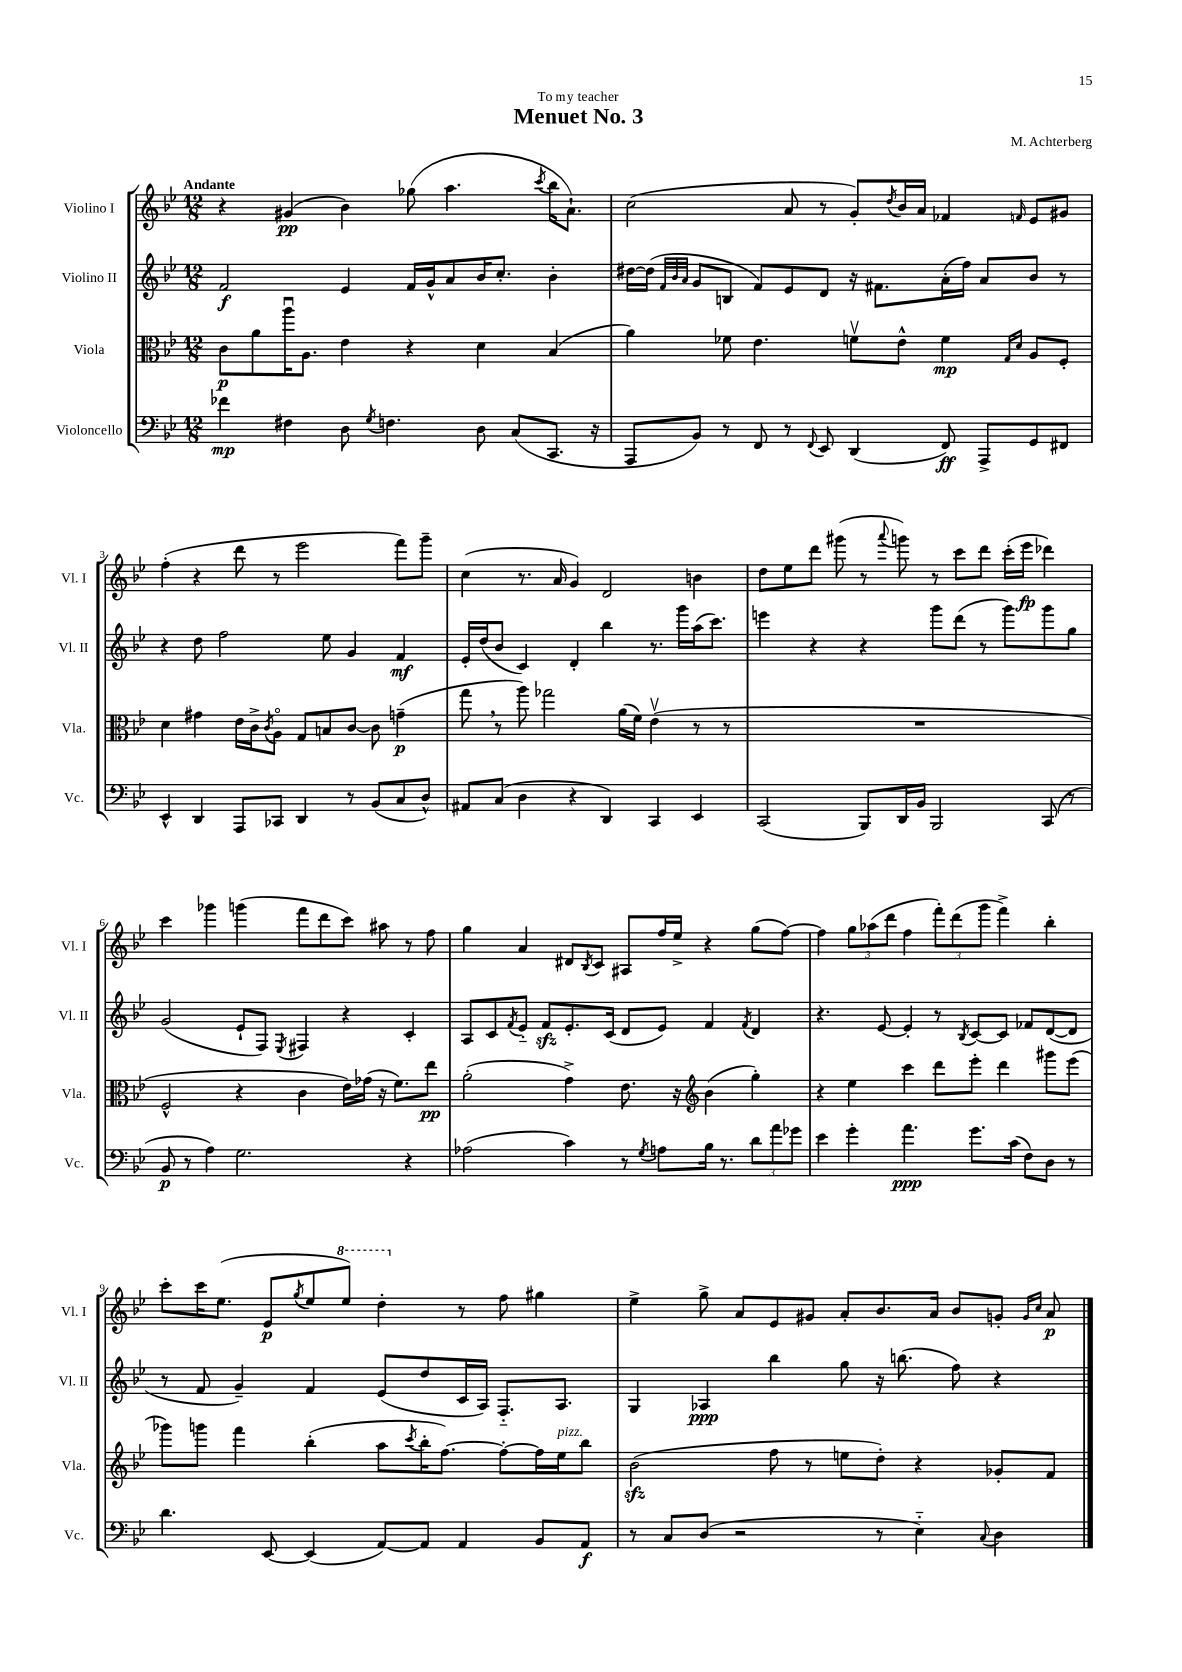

**kern	**kern	**kern	**kern
*staff4	*staff3	*staff2	*staff1
*clefF4	*clefC3	*clefG2	*clefG2
*k[b-e-]	*k[b-e-]	*k[b-e-]	*k[b-e-]
*M12/8	*M12/8	*M12/8	*M12/8
4f-	8c	2f	4r
.	8a	.	.
4F#	16aau	.	(4g#
.	8.A	.	.
8D	4e-	4e-	4b-)
8qG	.	.	.
4.F	.	.	.
.	4r	16f	(8gg-
.	.	16g^^	.
.	.	8a	4.aa
8D	4d	16b-	.
.	.	8.cc'	.
(8C	.	.	.
.	.	.	8qccc
8.CC	(4B-	4b-'	16bb-
.	.	.	8.a`)
16r	.	.	.
=	=	=	=
8AAA	4a)	[16dd#	(2cc
.	.	(16dd#]	.
.	.	32qqf	.
.	.	32qqb-	.
.	.	32qqa	.
8BB-)	.	8g	.
8r	8f-	8B	.
8FF	4.e-	8f)	.
8r	.	8e-	8a
8qqFF	.	.	.
8EE-	.	8d	8r
(4DD	8fv	16r	8g')
.	.	8.f#	.
.	.	.	8qdd
.	8e-^^	.	16b-
.	.	.	16a
8FF)	4f	(16a'	4f-
.	.	16ff)	.
8AAA^	.	8a	.
.	16qqG	.	.
.	16qqd	.	16qqf
8GG	8A	8b-	8e-
8FF#	8F'	8r	8g#
=	=	=	=
4EE-^^	4d	4r	(4ff'
4DD	4g#	8dd	4r
.	.	2ff	.
8AAA	16e-	.	8ddd
.	16c^	.	.
.	8qc	.	.
8CC-	8Ao	.	8r
4DD	8G	.	2eee-
.	8B	8ee-	.
8r	[8c	4g	.
(8BB-	8c]	.	.
8C	(4g~	4f	8fff)
8D^^)	.	.	8ggg~
=	=	=	=
8AA#	8gg	16e-'	(4cc
.	.	(16dd	.
(8C	8r	8b-	.
4D	8aa)	4c)	8.r
.	2gg-	.	.
.	.	.	16a
4r	.	4d'	4g)
4DD)	.	4bb-	2d
.	(16a	.	.
.	16f)	.	.
4CC	(4e-v	8.r	.
.	.	16ggg	.
4EE-	8r	(16aa	4b
.	.	8.ccc)	.
.	8r	.	.
=	=	=	=
(2CC	1.r	4eee	8dd
.	.	.	8ee-
.	.	4r	8ddd
.	.	.	(8ggg#
8BBB-)	.	4r	8r
.	.	.	8qqaaa
16DD	.	.	8ggg)
16BB-	.	.	.
2BBB-	.	8ggg	8r
.	.	(8ddd	8ccc
.	.	8r	8ddd
.	.	8ggg)	(16ccc'
.	.	.	16eee-
(8CC	.	8ggg	4ddd-)
8r	.	8gg	.
=	=	=	=
8BB-	2F^^	(2g	4ccc
8r	.	.	.
4A)	.	.	4ggg-
2.G	4r	8e-`	(4ggg
.	.	8F)	.
.	.	8qE-	.
.	4c	4F#	8fff
.	.	.	8ddd
.	16e-)	4r	8ccc)
.	(16g-	.	.
.	16r	.	8aa#
.	8.f)	.	.
4r	.	4c'	8r
.	8ee-	.	8ff
=	=	=	=
(2A-	(2a'	8A	4gg
.	.	8c	.
.	.	8qf	.
.	.	8e-'~	4a
.	.	8f	.
4c)	4g^)	8.e-'	8d#
.	.	.	8qB-
.	.	.	8c
.	.	(16c	.
8r	8.e-	8d	8A#
8qG	.	.	.
8A	.	8e-)	16ff
.	16r	.	16ee-^
*	*clefG2	*	*
16B-	(4b-	4f	4r
8.r	.	.	.
.	.	8qf	.
12d	4gg')	4d	(8gg
12a	.	.	.
.	.	.	[8ff)
12g-	.	.	.
=	=	=	=
4e-	4r	4.r	4ff]
4g'	4ee-	.	12gg
.	.	.	(12aa-
.	.	[8e-	.
.	.	.	12ddd
4.a	4ccc	4e-']	4ff
.	8ddd	8r	12fff')
.	.	.	(12ddd
.	.	8qB-	.
8.g	8eee-'	[8c	.
.	.	.	12ggg
.	4ddd	8c]	4fff^)
(16c	.	.	.
8F)	.	8f-	.
8D	8ggg#	([8d	4bb-'
8r	(8eee-	8d]	.
=	=	=	=
4.d	8ggg-)	8r	8ccc'
.	8ggg	8f	16ccc
.	.	.	(8.ee-
.	4fff	4g~)	.
[8EE-	.	.	8e-
.	.	.	8qgg
(4EE-]	(4bb-'	4f	8ee-
.	.	.	8eee-)
[8AA)	8aa	(8e-	4ddd'
.	8qccc	.	.
8AA]	16bb-'	8dd	.
.	[8.ff)	.	.
4AA	.	16c	8r
.	.	16A)	.
.	8ff'_	8.F'~	8ff
8BB-	16ff]	.	4gg#
.	16ee-	8.A	.
8AA	8bb-	.	.
=	=	=	=
8r	(2b-	4G	4ee-^
8C	.	.	.
(8D	.	4A-	8gg^
2r	.	.	8a
.	8ff	4bb-	8e-
.	8r	.	8g#
.	8ee	8gg	8a'
8r	8dd')	16r	8.b-
.	.	(8.bb	.
4E-'~)	4r	.	.
.	.	.	16a
.	.	8ff)	8b-
8qqC	.	.	.
4D	8g-'	4r	8g'
.	.	.	16qqg
.	.	.	16qqcc
.	8f	.	8a
==	==	==	==
*-	*-	*-	*-
